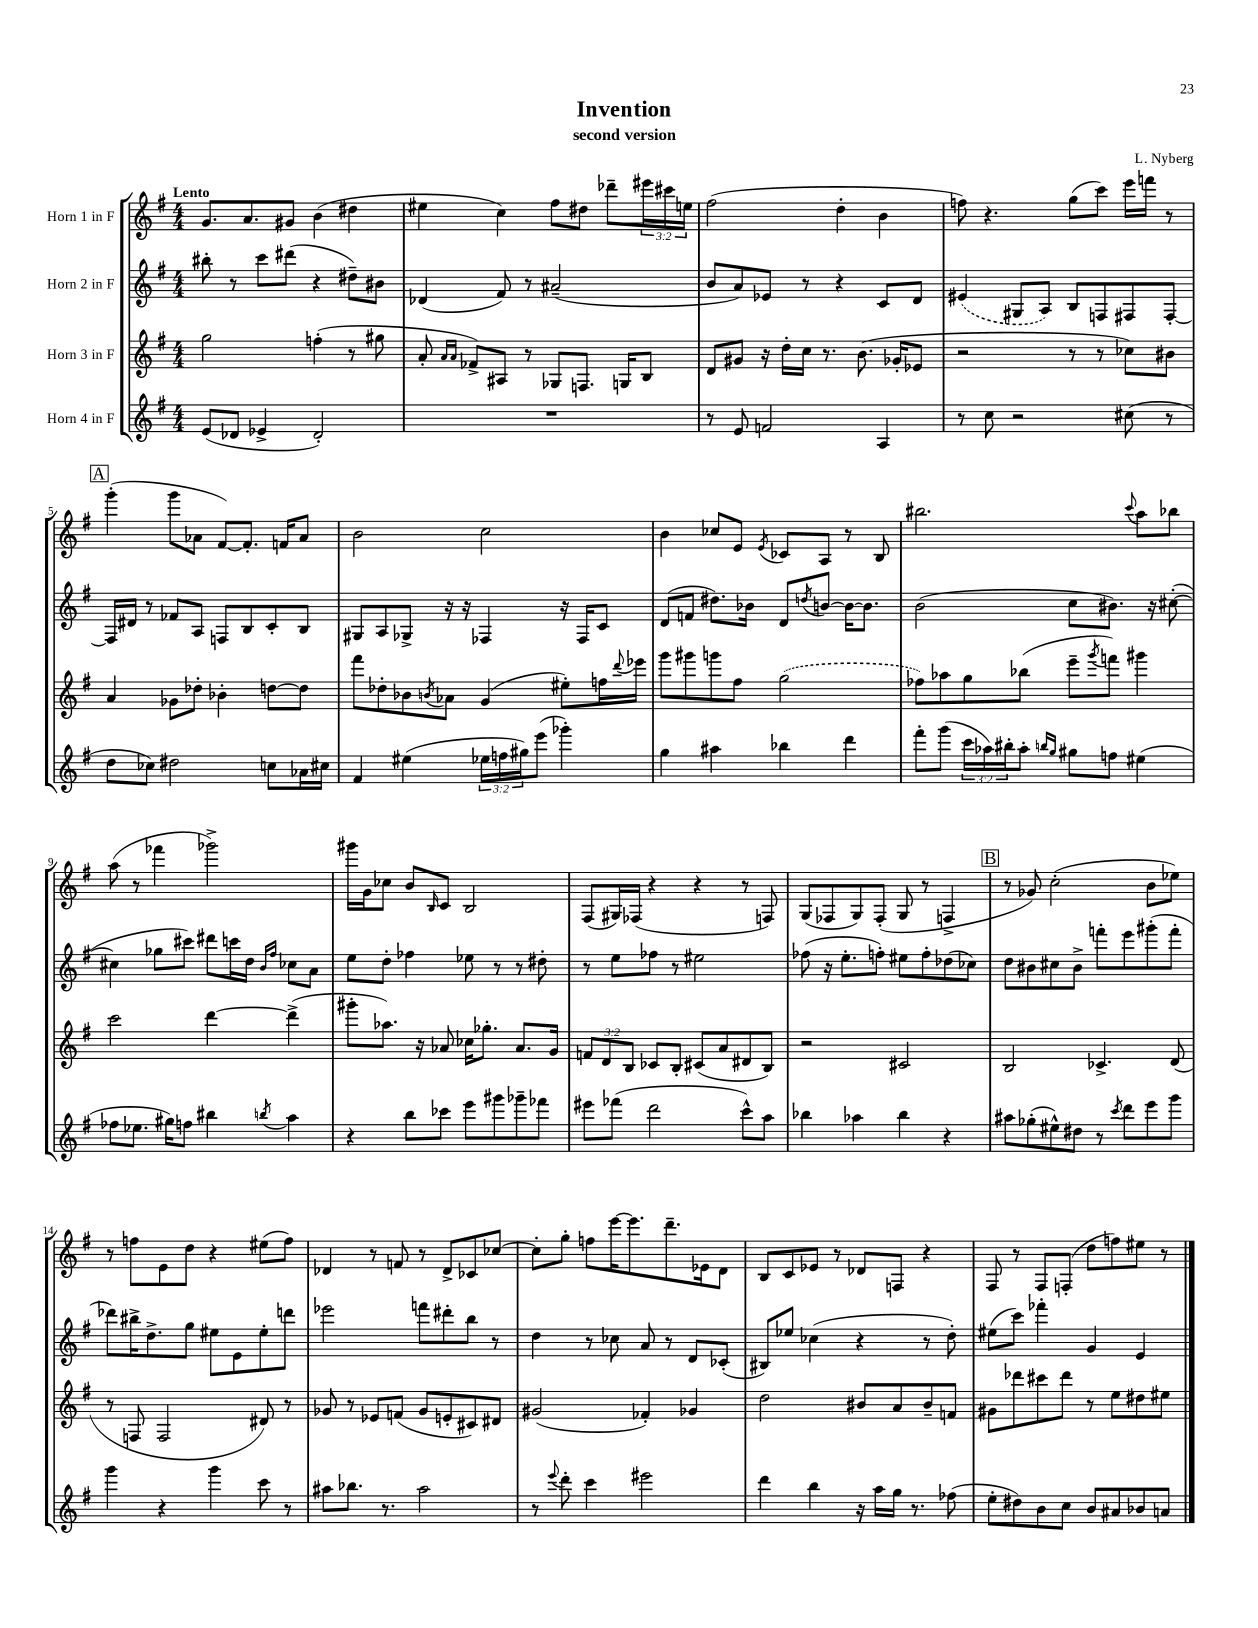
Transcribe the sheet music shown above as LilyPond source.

\header { title = "Invention" composer = "L. Nyberg" subtitle = "second version" }
<<
\new StaffGroup <<
\new Staff = "s0" \with { instrumentName = "Horn 1 in F" } {
    \clef treble \key g \major \numericTimeSignature \time 4/4 \override Staff.TupletNumber.text = #tuplet-number::calc-fraction-text \tempo "Lento"
    g'8. a'8. gis'8 b'4( dis''4 |
    eis''4 c''4) fis''8 dis''8 des'''8-- \tuplet 3/2 { eis'''16 cis'''16 e''16 } |
    fis''2( d''4-. b'4 |
    f''8) r4. g''8( c'''8) e'''16 f'''16 r8 |
    \mark \markup { \box "A" } g'''4-.( g'''8 aes'8 fis'8~) fis'8.-. f'16 aes'8 |
    b'2 c''2 |
    b'4 ces''8 e'8 \acciaccatura { e'8 } ces'8 a8 r8 b8 |
    bis''2. \appoggiatura { c'''8 } a''8 bes''8 |
    a''8( r8 fes'''4 ges'''2->) |
    gis'''16 g'16 ces''8 b'8 \grace { b16 } c'8 b2 |
    fis8( gis16) fes16( r4 r4 r8 f8) |
    g8( fes8 g8) fes8-.( g8 r8 f4-> |
    \mark \markup { \box "B" } r8 ges'8) c''2-.( b'8 ees''8) |
    r8 f''8 e'8 d''8 r4 eis''8( f''8) |
    des'4 r8 f'8 r8 des'8-> ces'8 ces''8~ |
    ces''8-. g''8-. f''8 e'''16~ e'''8. d'''8.-- ees'16 d'8 |
    b8 c'8 ees'8 r8 des'8 f8 r4 |
    fis8 r8 fis8 f8-.( d''8 f''8) eis''8 r8 \bar "|." |
}
\new Staff = "s1" \with { instrumentName = "Horn 2 in F" } {
    \clef treble \key g \major \numericTimeSignature \time 4/4
    bis''8-. r8 c'''8 dis'''8( r4 dis''8--) bis'8 |
    des'4( fis'8) r8 ais'2--( |
    b'8 a'8) ees'8 r8 r4 c'8 d'8 |
    \once \slurDashed eis'4( gis8 a8) b8 f8 fis8 fis8~-. |
    \mark \markup { \box "A" } fis16 dis'16 r8 fes'8 a8 f8 b8 c'8-. b8 |
    gis8 a8 ges8-> r16 r16 fes4 r16 fes16 c'8 |
    d'8( f'8 dis''8.) bes'16 d'8 \acciaccatura { d''8 } b'8~ b'16~ b'8. |
    b'2( c''8 bis'8.) r16 cis''8~-.( |
    cis''4 ges''8 cis'''8) dis'''8 c'''16 d''16 \grace { b'16 fis''16 } ces''8 a'8 |
    e''8 d''8-. fes''4 ees''8 r8 r8 dis''8-. |
    r8 e''8 fes''8 r8 eis''2 |
    fes''8( r16 e''8.-. f''8-.) eis''8 f''8-. des''8( ces''8) |
    \mark \markup { \box "B" } d''8 bis'8 cis''8 bis'8-> f'''8-. e'''8 gis'''8-.( f'''8-. |
    des'''8) bis''16-> d''8.-> g''8 eis''8 e'8 eis''8-. d'''8 |
    ees'''2 f'''8 dis'''8-. b''8 r8 |
    d''4 r8 ces''8 a'8 r8 d'8 ces'8-.( |
    bis8) ees''8 ces''4( r4 r8 d''8-.) |
    eis''8( c'''8) fes'''4-. g'4 e'4 \bar "|." |
}
\new Staff = "s2" \with { instrumentName = "Horn 3 in F" } {
    \clef treble \key g \major \numericTimeSignature \time 4/4 \override Staff.TupletNumber.text = #tuplet-number::calc-fraction-text
    g''2 f''4-.( r8 gis''8 |
    a'8-. \grace { a'16 a'16 } fes'8->) ais8 r8 ges8 f8. g16 b8 |
    d'8 gis'8 r16 d''16-. c''16 r8. b'8.( ges'16-. ees'8 |
    r2 r8 r8 ces''8) bis'8 |
    \mark \markup { \box "A" } a'4 ges'8 des''8-. bes'4-. d''8~ d''8 |
    fis'''8 des''8-. bes'8 \acciaccatura { b'8 } aes'8 g'4( eis''8-.) f''16 \appoggiatura { d'''8 } ees'''16 |
    g'''8 gis'''8 g'''8 fis''8 \once \slurDashed g''2( |
    fes''8) aes''8 g''8 bes''8( e'''8-- \acciaccatura { g'''8 } f'''8) gis'''4 |
    c'''2 d'''4~ d'''4->( |
    gis'''8-. aes''8.) r16 aes'8 ces''16 ges''8.-. aes'8. g'16 |
    \tuplet 3/2 { f'8 d'8 b8 } ces'8 b8-. cis'8( a'8 dis'8 b8) |
    r2 cis'2 |
    \mark \markup { \box "B" } b2 ces'4.-> d'8( |
    r8 f8 f2 dis'8) r8 |
    ges'8 r8 ees'8 f'8( ges'8 e'8-. cis'8) dis'8 |
    gis'2( fes'4-.) ges'4 |
    d''2 bis'8 a'8 bis'8-- f'8 |
    gis'8 des'''8 cis'''8 des'''8 r8 e''8 dis''8 eis''8 \bar "|." |
}
\new Staff = "s3" \with { instrumentName = "Horn 4 in F" } {
    \clef treble \key g \major \numericTimeSignature \time 4/4 \override Staff.TupletNumber.text = #tuplet-number::calc-fraction-text
    e'8( des'8 ees'4-> des'2-.) |
    R1 |
    r8 e'8 f'2 a4 |
    r8 c''8 r2 cis''8( r8 |
    \mark \markup { \box "A" } d''8 ces''8) dis''2 c''8 aes'16 cis''16 |
    fis'4 eis''4( \tuplet 3/2 { ees''16 f''16 gis''16) } e'''8( ges'''4-.) |
    g''4 ais''4 bes''4 d'''4 |
    fis'''8-. g'''8( \tuplet 3/2 { c'''16 aes''16) bis''16-. } aes''8-. \grace { b''16 g''16 } gis''8 f''8 eis''4( |
    fes''8 ees''8. gis''16) f''8 bis''4 \acciaccatura { b''8 } a''4 |
    r4 b''8 ces'''8 e'''8 gis'''8 ges'''8-- fes'''8 |
    eis'''8 fes'''8( d'''2 c'''8-^) a''8 |
    bes''4 aes''4 bes''4 r4 |
    \mark \markup { \box "B" } ais''8 ges''8-.( eis''8-^) dis''8 r8 \acciaccatura { c'''8 } d'''8 e'''8 g'''8 |
    g'''4 r4 g'''4 c'''8 r8 |
    ais''8 bes''8. r8. ais''2 |
    r8 \appoggiatura { e'''8 } d'''8-. c'''4 eis'''2 |
    d'''4 b''4 r16 a''16 g''16 r8. fes''8( |
    e''8-. dis''8) b'8 c''8 b'8 ais'8 bes'8 a'8 \bar "|." |
}
>>
>>
